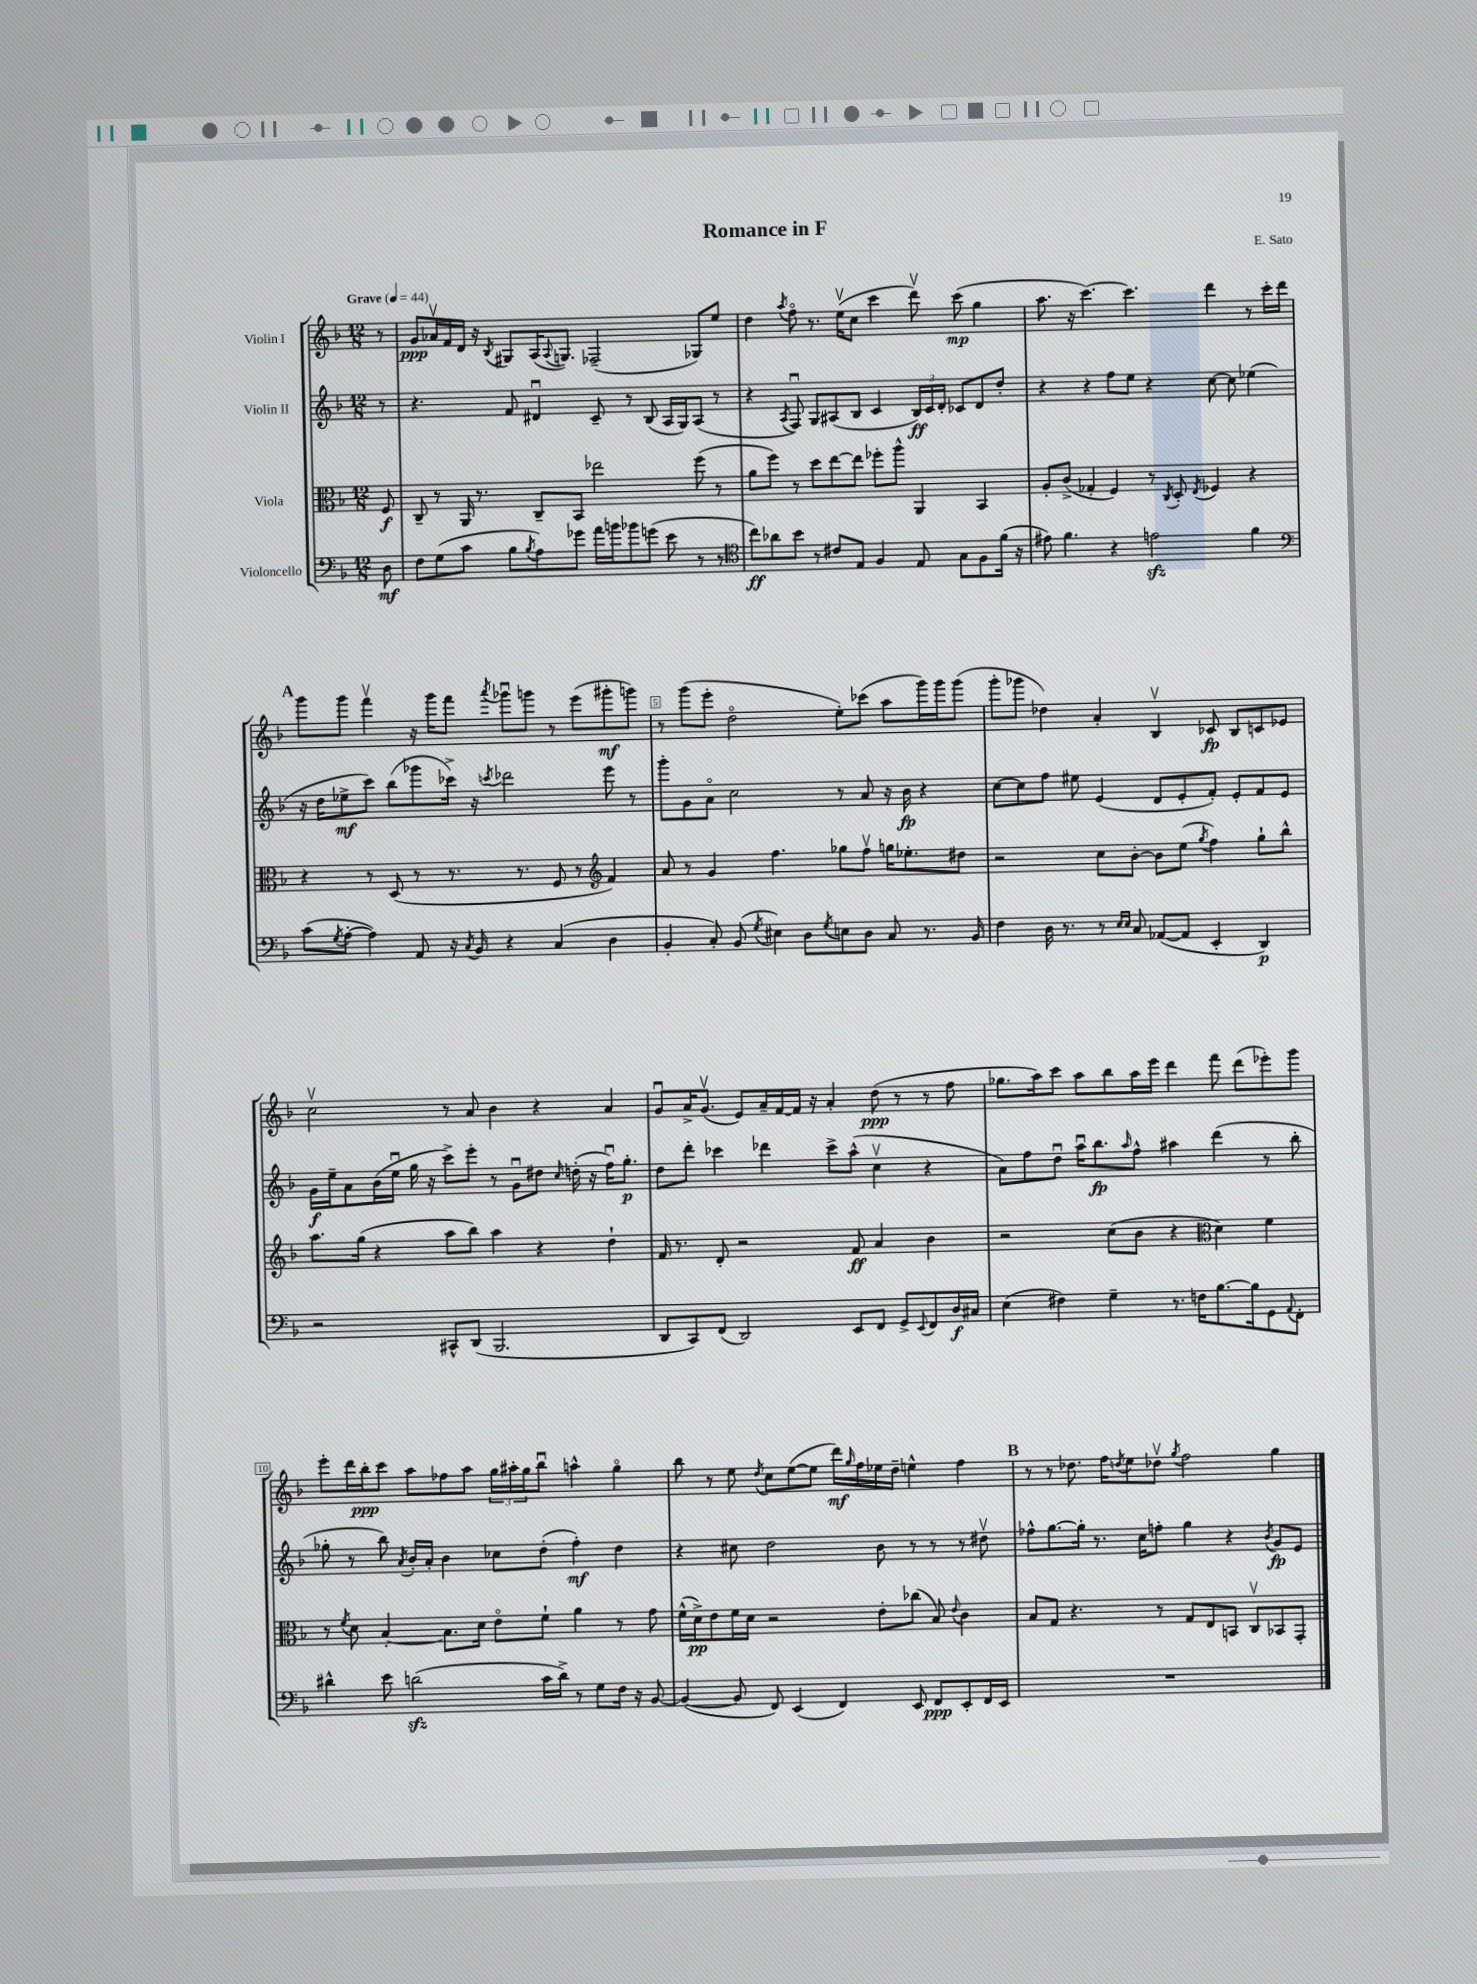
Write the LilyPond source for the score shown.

\header { title = "Romance in F" composer = "E. Sato" }
<<
\new StaffGroup <<
\new Staff = "s0" \with { instrumentName = "Violin I" } {
    \clef treble \key f \major \numericTimeSignature \time 12/8 \partial 8 \tempo "Grave" 4 = 44
    r8 |
    g'8\ppp aes'16\upbow f'16 d'16 r16 \acciaccatura { bes8 } gis8 a16( \appoggiatura { a8 } g8.) fes2--( ges8) e''8 |
    d''4 \acciaccatura { a''8 } f''8\flageolet r8. e''16\upbow( c''8 c'''4 d'''8\upbow) c'''8\mp( g''4 |
    a''8. r16 c'''4.~) c'''4. d'''4 r8 c'''16-. d'''16 |
    \mark \markup { \bold "A" } g'''8 g'''8 f'''4\upbow r16 g'''16 f'''8 \acciaccatura { a'''8 } ges'''8\downbow g'''8 r8 e'''8( gis'''8-.\mf g'''8) |
    r8 g'''8( e'''8-. d''2\flageolet e''8-.) ces'''8( a''8 g'''16) g'''16 g'''8( |
    g'''8-. ges'''8 des''4) a'4-. bes4\upbow ces'8\fp bes8 c'8 ees'8 |
    c''2\upbow r8 a'8 bes'4 r4 a'4 |
    g'8\downbow a'16-> g'8.\upbow( e'8) a'16-- f'16~ f'16 r16 a'4-. d''8\ppp( r8 r8 f''8 |
    ges''8. a''16) c'''8 a''8 bes''8 a''16 e'''16 d'''4 f'''8 d'''8( ees'''8-.) g'''8 |
    e'''8-. d'''16 bes''16-.\ppp c'''8 a''8 fes''8 a''8 \tuplet 3/2 { g''16 ais''16-. g''16 } bes''8\downbow a''4-^ g''4\flageolet |
    bes''8 r8 e''8 \acciaccatura { d''8 } c''8 e''8~( e''8 d'''16\mf) \grace { g''16 } f''16 ees''16 d''16-- e''4-^ f''4 |
    \mark \markup { \bold "B" } r8 r8 des''8. f''16 \acciaccatura { d''8 } e''8 des''8\upbow \acciaccatura { g''8 } f''2 g''4 \bar "|." |
}
\new Staff = "s1" \with { instrumentName = "Violin II" } {
    \clef treble \key f \major \numericTimeSignature \time 12/8 \partial 8
    r8 |
    r4. f'8 dis'4\downbow c'8-- r8 bes8( a16 g16) a8( r8 |
    r4 \acciaccatura { a8 } f8\downbow) g8 ais8( bes8 c'4 \tuplet 3/2 { bes16\ff) c'16 d'16-. } ces'8 d'8 d''8-. |
    r4 r4 f''8 e''8 r4 c''8~ c''8 ees''4( |
    \mark \markup { \bold "A" } r16 d''16 ees''8->\mf c'''8) bes''8( ges'''8 ces'''16->) r16 \acciaccatura { c'''8 } des'''2 e'''8 r8 |
    g'''8-. g'8 a'8\flageolet c''2 r8 a'8 r16 bes'16\fp r4 |
    c''8~ c''8 f''8 eis''8 e'4( d'8 e'8-. f'8-.) e'8-. f'8 e'8 |
    g'16\f e''16-- a'8 bes'16( e''16\downbow g''16 r16 c'''8->) e'''8-. r8 g'8\downbow dis''8 \grace { c''16 } d''16-.( r16 f''16\downbow) g''8.-.\p |
    d''8 d'''8-. ces'''4 des'''4 ces'''8-> a''8-^( c''4\upbow r4 |
    a'8) f''8 d''8\downbow a''16\downbow bes''8.\fp \grace { a''16 } f''8-^ ais''4 d'''4( r8 bes''8-. |
    ges''8-. r8 bes''8) \acciaccatura { a'8 } bes'16-. a'16-. bes'4 ces''8 d''8-.( f''4-.\mf) d''4 |
    r4 cis''8 d''2 bes'8 r8 r8 r8 dis''8\upbow |
    \mark \markup { \bold "B" } fes''8-^ g''8.~ g''16-. r8. c''16 f''8-. g''4 r4 \acciaccatura { bes'8 } g'8\fp e'8 \bar "|." |
}
\new Staff = "s2" \with { instrumentName = "Viola" } {
    \clef alto \key f \major \numericTimeSignature \time 12/8 \partial 8
    f8\f |
    c8-- r8 a,16 r8. c8-- bes,8 ees''2 f''8( r8 |
    a'8 f''8) r8 d''8 e''8~ e''8 fes''8-. a''8-^ a,4 bes,4 |
    a8-. c'8->( ges4-. f4) r8 \acciaccatura { c8 } d8-. \acciaccatura { e8 } fes4 r4 |
    \mark \markup { \bold "A" } r4 r8 d8( r8 r8. r8. f8 r8 \clef treble f'4) |
    a'8 r8 g'4 f''4. ges''8 f''8\upbow g''16 ees''8.-. dis''8 |
    r2 c''8 bes'8~-. bes'8 e''8( \acciaccatura { g''8 } f''4) g''8-! bes''8-^ |
    a''8. g''16( r4 a''8 bes''8) a''4 r4 d''4-! |
    f'16 r8. d'8-. r2 f'8\ff a'4 bes'4 |
    r2 c''8( bes'8 r4 \clef alto d'4) f'4 |
    r8 \acciaccatura { f'8 } d'8 bes4~-. bes8. d'16 e'8\flageolet f'8-! a'4 r8 g'8 |
    f'16-^( d'16->\pp) e'8 f'16 d'16 r2 e'8-. ces''8( bes8) \appoggiatura { e'8 } c'4 |
    \mark \markup { \bold "B" } bes8 g8 r4. r8 g8 e8 b,8 c8\upbow bes,8 g,8-. \bar "|." |
}
\new Staff = "s3" \with { instrumentName = "Violoncello" } {
    \clef bass \key f \major \numericTimeSignature \time 12/8 \partial 8
    d8\mf |
    f8 g8( c'8 bes8 \acciaccatura { bes8 } a8) ges'8 a'16 b'16 bes'8 g'8( e'8 r8 r8 |
    \clef tenor c''8\ff) aes'8 bes'8 r8 cis'8 e8 f4 e8 g8 f8 f'16( r16 |
    eis'8) f'4. r4 e'2\sfz f'4 |
    \mark \markup { \bold "A" } \clef bass c'8( \acciaccatura { g8 } a8~-. a4) a,8 r16 \acciaccatura { c8 } bes,16 r4 c4( d4 |
    bes,4-. c8-.) bes,8( \acciaccatura { g8 } eis4) d8 \acciaccatura { g8 } e8 d8 c8 r8. bes,16 |
    f4 d16 r8. r8 \grace { e16 e16 } c8 aes,8~( aes,8 e,4-. d,4\p) |
    r2 cis,8-^ d,8( bes,,2. |
    d,8 c,8) f,8( d,2) e,8 f,8 g,8-> \appoggiatura { e,8 } f,8 d16\f cis16 |
    e4( fis4) g4-- r8. f16 bes8.~ bes16 g,8 \appoggiatura { a,8 } f,8-. |
    dis'4-^ e'8 d'2\sfz( c'16 d'16->) r8 g8 f16 r16 bes,8~ |
    bes,4~( bes,8 f,8) e,4( f,4) e,8 f,8\ppp e,8-. f,16 e,16 |
    \mark \markup { \bold "B" } R1. \bar "|." |
}
>>
>>
\layout { \context { \Score \override BarNumber.break-visibility = ##(#f #t #t) barNumberVisibility = #(every-nth-bar-number-visible 5) \override BarNumber.stencil = #(make-stencil-boxer 0.1 0.3 ly:text-interface::print) } }
